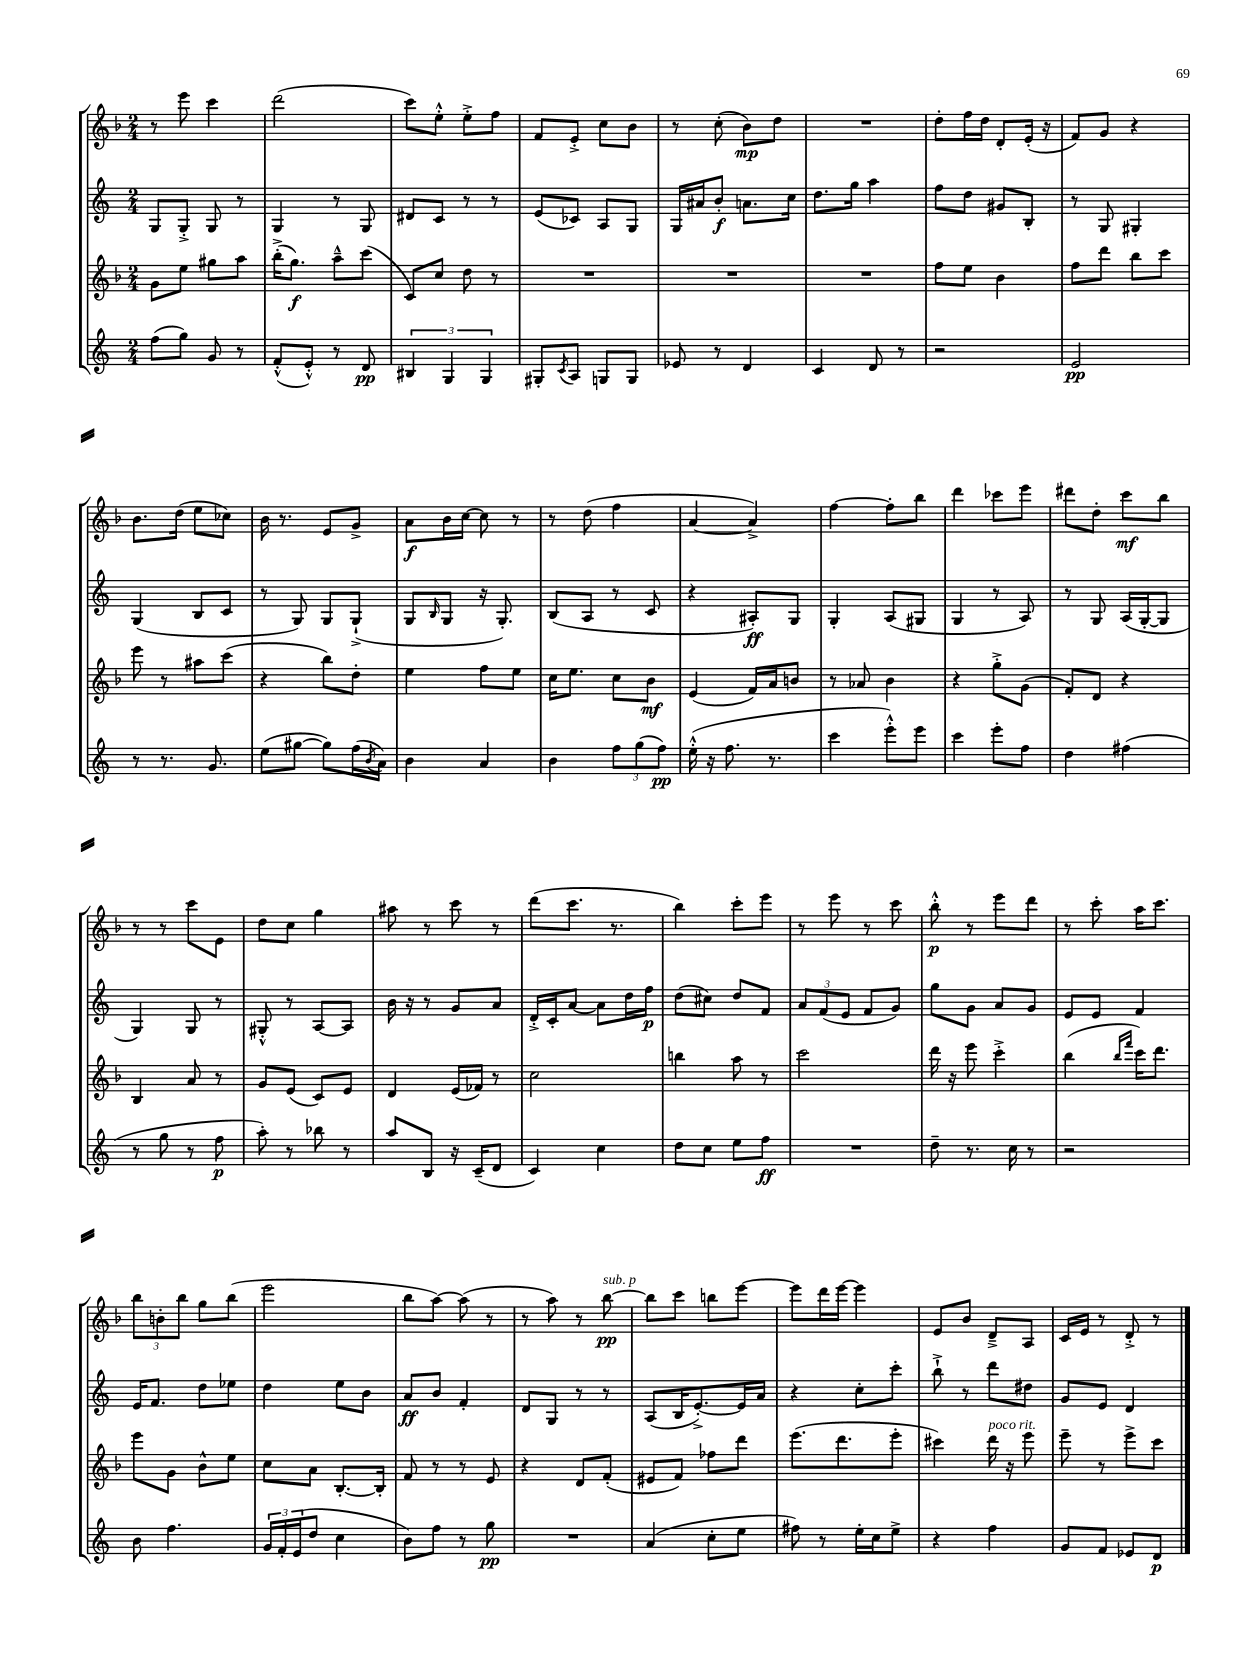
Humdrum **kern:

**kern	**kern	**kern	**kern
*staff4	*staff3	*staff2	*staff1
*clefG2	*clefG2	*clefG2	*clefG2
*k[]	*k[b-]	*k[]	*k[b-]
*M2/4	*M2/4	*M2/4	*M2/4
(8ff\L	8g\L	8G/L	8r
8gg\J)	8ee\J	8G'^/J	8eee\
8g/	8gg#\L	8G/	4ccc\
8r	8aa\J	8r	.
=	=	=	=
(8f'^^/L	(16bb-'^\LK	4G/	(2ddd\
.	8.gg\J)	.	.
8e'^^/J)	.	.	.
8r	8aa~^^\L	8r	.
8d/	(8ccc\J	8G/	.
=	=	=	=
6B#/	8c/L)	8d#/L	8ccc\L)
.	8cc/J	8c/J	8ee'^^\J
6G/	.	.	.
.	8dd\	8r	8ee'^\L
6G/	.	.	.
.	8r	8r	8ff\J
=	=	=	=
8G#'/L	2r	(8e/L	8f/L
8qc/	.	.	.
8A/J	.	8c-/J)	8e'^/J
8G/L	.	8A/L	8cc\L
8G/J	.	8G/J	8b-\J
=	=	=	=
8e-/	2r	16G/LL	8r
.	.	16a#/J	.
8r	.	8b'/J	(8cc'\
4d/	.	8.a\L	8b-\L)
.	.	.	8dd\J
.	.	16cc\Jk	.
=	=	=	=
4c/	2r	8.dd\L	2r
.	.	16gg\Jk	.
8d/	.	4aa\	.
8r	.	.	.
=	=	=	=
2r	8ff\L	8ff\L	8dd'\L
.	8ee\J	8dd\J	16ff\L
.	.	.	16dd\JJ
.	4b-\	8g#/L	8d'/L
.	.	8B'/J	(16e'/Jk
.	.	.	16r
=	=	=	=
2e/	8ff\L	8r	8f/L)
.	8ddd\J	8G/	8g/J
.	8bb-\L	4G#'/	4r
.	8ccc\J	.	.
=	=	=	=
8r	8eee\	(4G/	8.b-\L
8.r	8r	.	.
.	.	.	(16dd\Jk
.	8aa#\L	8B/L	8ee\L
8.g/	.	.	.
.	(8ccc\J	8c/J	8cc-\J)
=	=	=	=
(8ee\L	4r	8r	16b-\
.	.	.	8.r
[8gg#\J	.	8G/)	.
8gg#\]L)	8bb-\L)	8G/L	8e/L
(16ff\L	8dd'\J	(8G`^/J	8g^/J
8qb/	.	.	.
16a\JJ)	.	.	.
=	=	=	=
4b\	4ee\	8G/L	8a\L
.	.	16qqB/	.
.	.	8G/J	16b-\L
.	.	.	[16cc\JJ
4a/	8ff\L	16r	8cc\]
.	.	8.G'/)	.
.	8ee\J	.	8r
=	=	=	=
4b\	16cc\LK	(8B/L	8r
.	8.ee\J	.	.
.	.	8A/J	(8dd\
12ff\L	8cc\L	8r	4ff\
(12gg\	.	.	.
.	8b-\J	8c/	.
12ff\J)	.	.	.
=	=	=	=
(16ee'^^\	(4e/	4r	[4a/
16r	.	.	.
8.ff\	.	.	.
.	16f/LL)	8A#'/L)	4a^/])
8.r	16a/J	.	.
.	8b/J	8G/J	.
=	=	=	=
4ccc\	8r	4G'/	[4ff\
.	8a-/	.	.
8eee'^^\L)	4b-\	(8A/L	8ff'\]L
8eee\J	.	8G#/J	8bb-\J
=	=	=	=
4ccc\	4r	4G/	4ddd\
8eee'\L	8gg'^\L	8r	8ccc-\L
8ff\J	(8g\J	8A/)	8eee\J
=	=	=	=
4dd\	8f'/L)	8r	8ddd#\L
.	8d/J	8G/	8dd'\J
(4ff#\	4r	(16A/LL	8ccc\L
.	.	[16G'/J	.
.	.	8G/]J	8bb-\J
=	=	=	=
8r	4B-/	4G/)	8r
8gg\	.	.	8r
8r	8a/	8G/	8ccc\L
8ff\	8r	8r	8e\J
=	=	=	=
8aa'\)	8g/L	8G#'^^/	8dd\L
8r	(8e/J	8r	8cc\J
8bb-\	8c/L)	[8A/L	4gg\
8r	8e/J	8A/]J	.
=	=	=	=
8aa/L	4d/	16b\	8aa#\
.	.	16r	.
8B/J	.	8r	8r
16r	(16e/LL	8g/L	8ccc\
(16c~/LK	16f-/JJ)	.	.
8d/J	8r	8a/J	8r
=	=	=	=
4c/)	2cc\	16d'^/LL	(8ddd\L
.	.	16c'/J	.
.	.	[8a/J	8.ccc\J
4cc\	.	8a\]L	.
.	.	.	8.r
.	.	16dd\L	.
.	.	16ff\JJ	.
=	=	=	=
8dd\L	4bb\	(8dd\L	4bb-\)
8cc\J	.	8cc#\J)	.
8ee\L	8aa\	8dd/L	8ccc'\L
8ff\J	8r	8f/J	8eee\J
=	=	=	=
2r	2ccc\	12a/L	8r
.	.	(12f/	.
.	.	.	8eee\
.	.	12e/J	.
.	.	8f/L	8r
.	.	8g/J)	8ccc\
=	=	=	=
8dd~\	16ddd\	8gg\L	8bb-'^^\
.	16r	.	.
8.r	8eee\	8g\J	8r
.	4ccc'^\	8a/L	8eee\L
16cc\	.	.	.
8r	.	8g/J	8ddd\J
=	=	=	=
2r	(4bb-\	8e/L	8r
.	.	8e/J	8ccc'\
.	16qqbb-/LL	.	.
.	16qqfff/JJ	.	.
.	16ccc\LK)	4f/	16aa\LK
.	8.ddd\J	.	8.ccc\J
=	=	=	=
8b\	8eee\L	16e/LK	12bb-\L
.	.	8.f/J	.
.	.	.	12b'\
4.ff\	8g\J	.	.
.	.	.	12bb-\J
.	8b-^^\L	8dd\L	8gg\L
.	8ee\J	8ee-\J	(8bb-\J
=	=	=	=
24g/LL	8cc\L	4dd\	2eee\
24f'/	.	.	.
(24e/J	.	.	.
8dd/J	8a\J	.	.
4cc\	[8.B-'/L	8ee\L	.
.	.	8b\J	.
.	16B-'/]Jk	.	.
=	=	=	=
8b\L)	8f/	8a/L	8bb-\L
8ff\J	8r	8b/J	[8aa\J)
8r	8r	4f'/	(8aa\]
8gg\	8e/	.	8r
=	=	=	=
2r	4r	8d/L	8r
.	.	8G/J	8aa\)
.	8d/L	8r	8r
.	(8f'/J	8r	[8bb-\
=	=	=	=
(4a/	8e#/L	(8A/L	8bb-\]L
.	8f/J)	16B/K	8ccc\J
.	.	[8.e'^/)	.
8cc'\L	8ff-\L	.	8bb\L
8ee\J	8ddd\J	16e/]L	[8eee\J
.	.	16a/JJ	.
=	=	=	=
8ff#\)	(8.eee\L	4r	8eee\]L
8r	.	.	16ddd\L
.	8.ddd\	.	[16eee\JJ
16ee'\LL	.	8cc'\L	4eee\]
16cc\J	.	.	.
8ee^\J	8eee'\J	8ccc'\J	.
=	=	=	=
4r	4ccc#\)	8bb`^\	8e/L
.	.	8r	8b-/J
4ff\	16ddd\	8ddd\L	8d~^/L
.	16r	.	.
.	8eee\	8dd#\J	8A/J
=	=	=	=
8g/L	8eee~\	8g/L	16c/LL
.	.	.	16e/JJ
8f/J	8r	8e/J	8r
8e-/L	8eee^\L	4d/	8d'^/
8d/J	8ccc\J	.	8r
==	==	==	==
*-	*-	*-	*-
